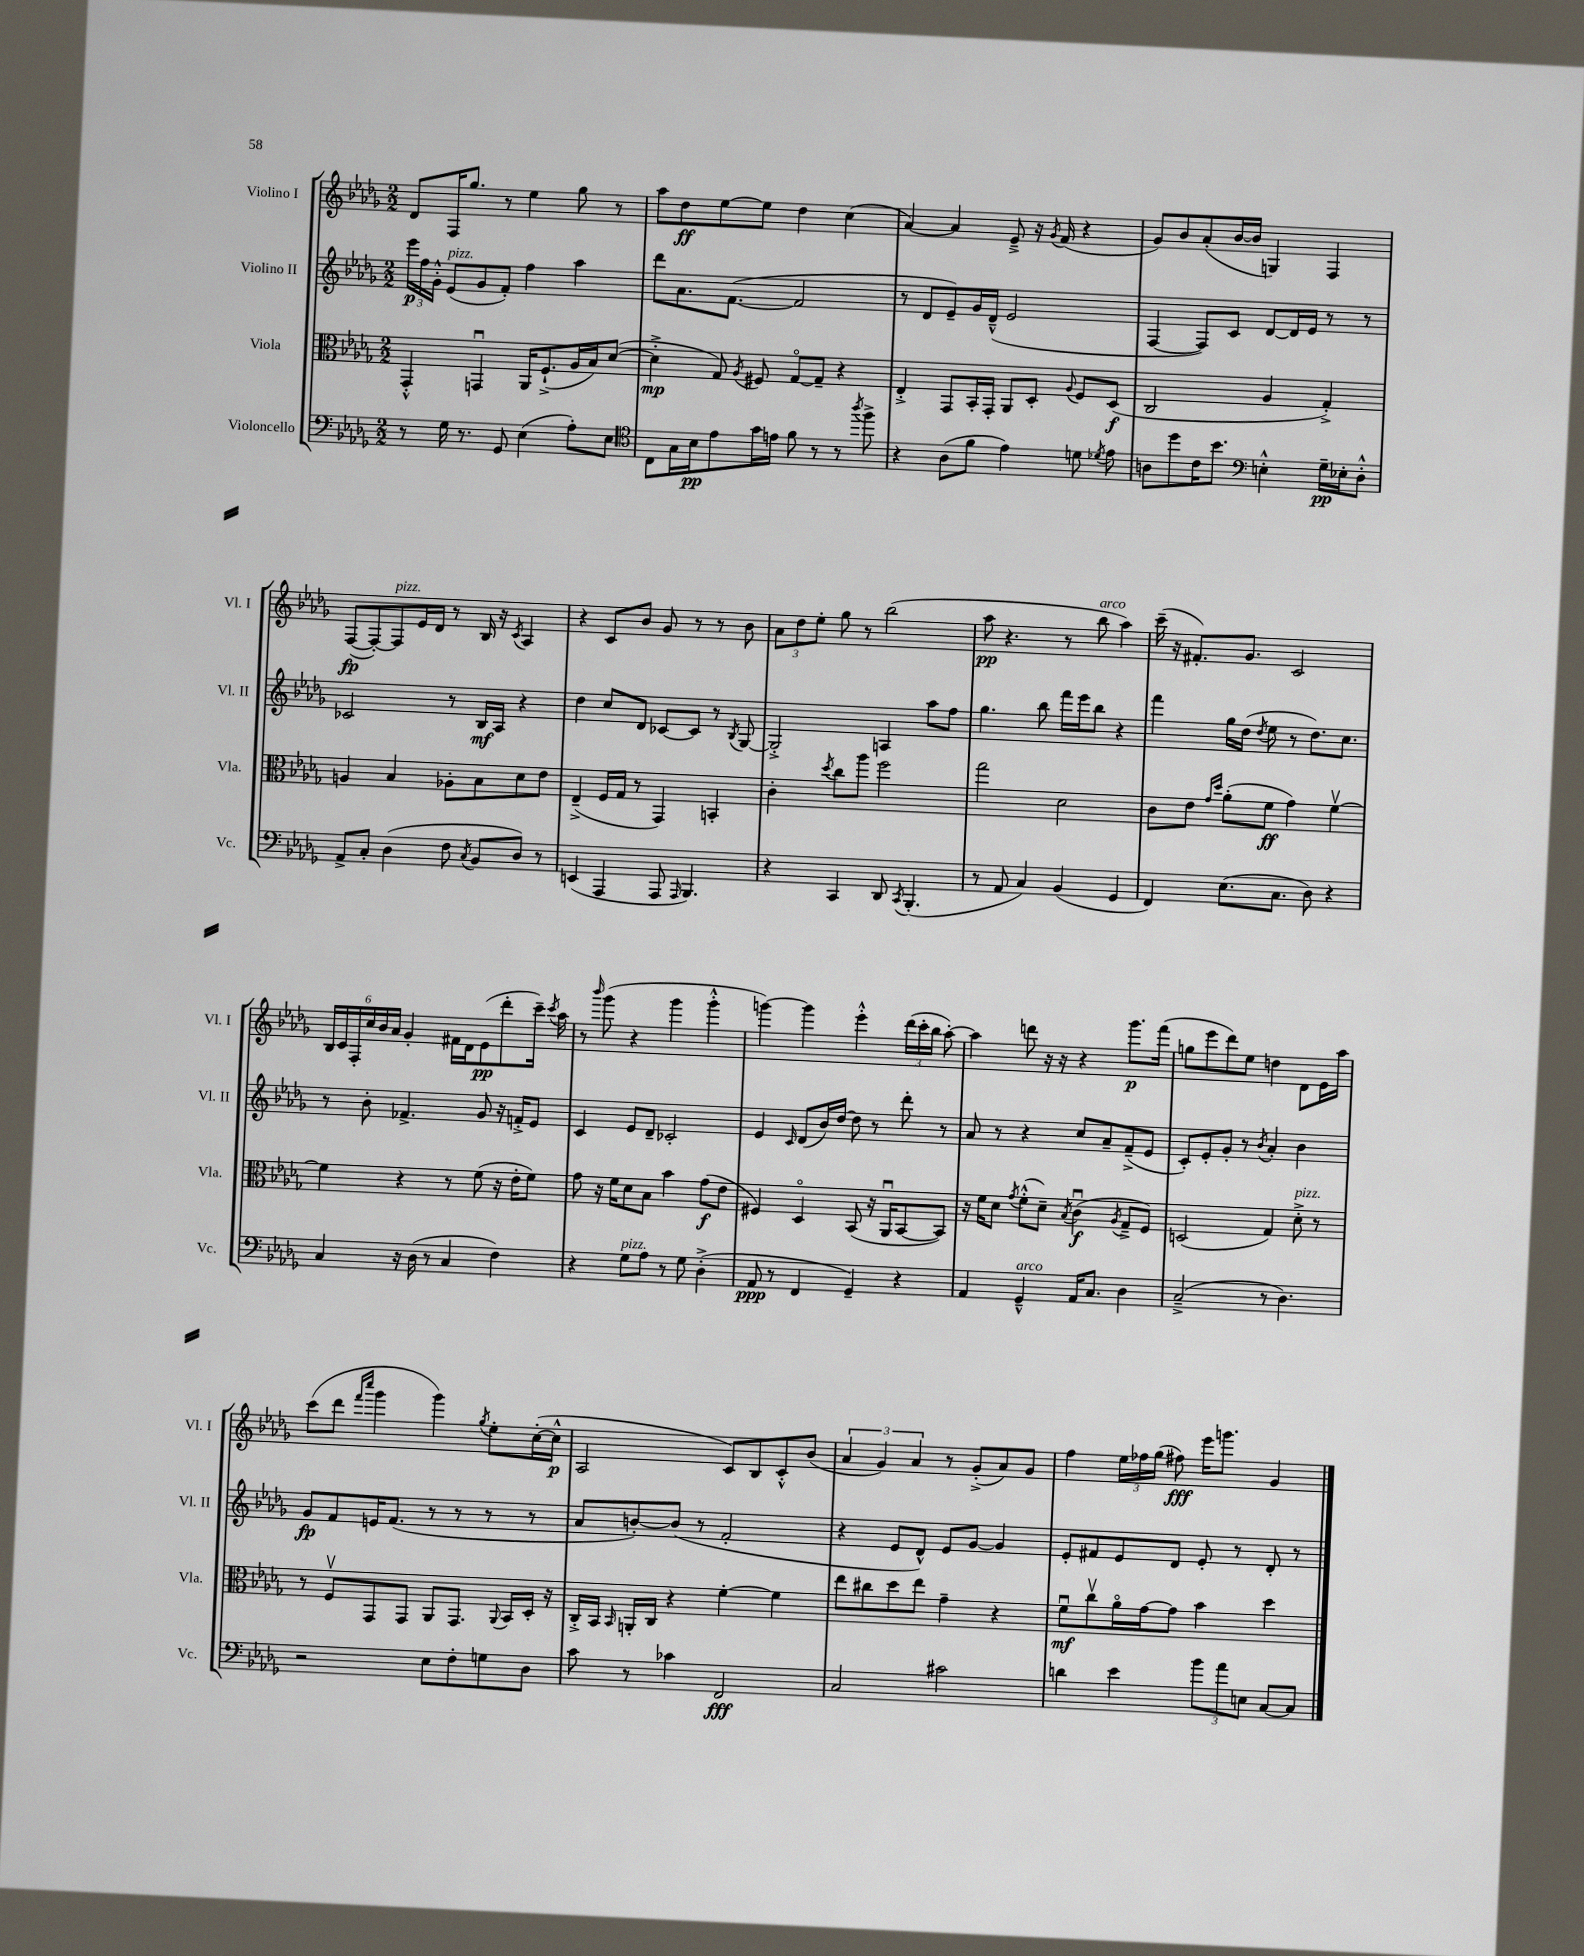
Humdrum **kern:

**kern	**dynam	**kern	**dynam	**kern	**dynam	**kern	**dynam
*part4	*part4	*part3	*part3	*part2	*part2	*part1	*part1
*staff4	*staff4	*staff3	*staff3	*staff2	*staff2	*staff1	*staff1
*I"Violoncello	*	*I"Viola	*	*I"Violino II	*	*I"Violino I	*
*I'Vc.	*	*I'Vla.	*	*I'Vl. II	*	*I'Vl. I	*
*clefF4	*	*clefC3	*	*clefG2	*	*clefG2	*
*k[b-e-a-d-g-]	*	*k[b-e-a-d-g-]	*	*k[b-e-a-d-g-]	*	*k[b-e-a-d-g-]	*
*M2/2	*	*M2/2	*	*M2/2	*	*M2/2	*
=14	=14	=14	=14	=14	=14	=14	=14
8r	.	4GG-'^^/	.	24eee-\LL	p	8d-/L	.
.	.	.	.	24ff\	.	.	.
.	.	.	.	24g-'^^\JJ	.	.	.
!	!	!	!	!LO:TX:a:i:t=pizz.	!	!	!
16G-\	.	.	.	(8e-/L	.	16F/K	.
8.r	.	.	.	.	.	8.gg-/J	.
.	.	4GGnu/	.	8g-/	.	.	.
8GG-/	.	.	.	8f'/J)	.	8r	.
(4E-\	.	16AA-/KL	.	4ff\	.	4ee-\	.
.	.	(8.F`^/	.	.	.	.	.
8A-'\L)	.	16A-/L	.	4aa-\	.	8gg-\	.
.	.	16B-/J)	.	.	.	.	.
8E-\J	.	([8d-/J	.	.	.	8r	.
=15	=15	=15	=15	=15	=15	=15	=15
*clefC4	*	*	*	*	*	*	*
8C\L	.	4d-'^\]	mp	8ddd-\L	.	8aa-\L	.
16G-\L	.	.	.	8.a-\	.	8dd-\	ff
16B-\J	pp	.	.	.	.	.	.
8e-\	.	8G-/)	.	.	.	[8ee-\	.
.	.	.	.	([8.f\J	.	.	.
.	.	8qA-/	.	.	.	.	.
16g-\L	.	8F#X/	.	.	.	8ee-\J]	.
16en\JJ	.	.	.	.	.	.	.
8f\	.	[8G-/L	.	2f/]	.	4dd-\	.
8r	.	8G-~/J]	.	.	.	.	.
8r	.	4r	.	.	.	(4cc\	.
8qaa-/	.	.	.	.	.	.	.
8ff^\	.	.	.	.	.	.	.
=16	=16	=16	=16	=16	=16	=16	=16
4r	.	4E-'^/	.	8r	.	[4a-/)	.
.	.	.	.	8d-/L	.	.	.
(8A-\L	.	8GG-/L	.	8e-~/)	.	4a-/]	.
8f\J	.	16BB-'/L	.	16g-/L	.	.	.
.	.	16GG-'/JJ	.	(16d-~^^/JJ	.	.	.
4e-\)	.	8AA-/L	.	2e-/	.	8e-~^/	.
.	.	8D-'/J	.	.	.	16r	.
.	.	.	.	.	.	8qg-/	.
.	.	.	.	.	.	(16f/	.
.	.	8qqA-/	.	.	.	.	.
8dn\	.	8F/L	.	.	.	4r	.
8qd-X/	.	.	.	.	.	.	.
8e-\	.	(8D-/J	f	.	.	.	.
=17	=17	=17	=17	=17	=17	=17	=17
8An\L	.	2C/	.	[4F/	.	8g-/L)	.
8dd-\	.	.	.	.	.	8b-/	.
16c\K	.	.	.	8F/L])	.	(8a-'/	.
8.b-\J	.	.	.	.	.	.	.
.	.	.	.	8c/J	.	[16b-/L	.
.	.	.	.	.	.	16b-/JJ]	.
*clefF4	*	*	*	*	*	*	*
4En'^^\	.	4A-/	.	[8d-/L	.	4Gn/)	.
.	.	.	.	16d-/L]	.	.	.
.	.	.	.	16e-/JJ	.	.	.
16G-~\LL	pp	4G-'^/)	.	8r	.	4F/	.
16E-X'\J	.	.	.	.	.	.	.
8D-'^^\J	.	.	.	8r	.	.	.
!!LO:LB:g=z
=18	=18	=18	=18	=18	=18	=18	=18
8AA-^/L	.	4An/	.	2c-X/	.	([8F/L	fp
8C'/J	.	.	.	.	.	8F'/_)	.
!	!	!	!	!	!	!LO:TX:a:i:t=pizz.	!
(4D-\	.	4B-/	.	.	.	8F/]	.
.	.	.	.	.	.	16e-/L	.
.	.	.	.	.	.	16d-/JJ	.
8F\	.	8A-X'\L	.	8r	.	8r	.
8qC/	.	.	.	.	.	.	.
8BB-/L	.	8B-\	.	16B-/LL	mf	16B-/	.
.	.	.	.	16A-/JJ	.	16r	.
.	.	.	.	.	.	8qc/	.
8D-/J)	.	8d-\	.	4r	.	4A-/	.
8r	.	8e-\J	.	.	.	.	.
=19	=19	=19	=19	=19	=19	=19	=19
(4EEn/	.	(4E-~^/	.	4dd-\	.	4r	.
4AAA-/	.	16F/LL	.	8cc/L	.	8c/L	.
.	.	16G-/JJ	.	.	.	.	.
.	.	8r	.	8d-/J	.	8b-/J	.
8AAA-/	.	4GG-/)	.	[8c-X/L	.	8g-/	.
16qqAAA-/	.	.	.	.	.	.	.
4.BBB-/)	.	.	.	8c-/J]	.	8r	.
.	.	4BBn'/	.	8r	.	8r	.
.	.	.	.	8qB-/	.	.	.
.	.	.	.	[8G-/	.	8b-\	.
=20	=20	=20	=20	=20	=20	=20	=20
4r	.	4c'\	.	2G-'^/]	.	12a-\L	.
.	.	.	.	.	.	12dd-\	.
.	.	.	.	.	.	12ee-'\J	.
.	.	8qdd-/	.	.	.	.	.
4CC/	.	8cc\L	.	.	.	8gg-\	.
.	.	8aa-\J	.	.	.	8r	.
8DD-/	.	2ff\	.	4An/	.	(2bb-\	.
8qCC/	.	.	.	.	.	.	.
(4.BBB-'/	.	.	.	.	.	.	.
.	.	.	.	8aa-\L	.	.	.
.	.	.	.	8ff\J	.	.	.
=21	=21	=21	=21	=21	=21	=21	=21
8r	.	2gg-\	.	4.gg-\	.	8aa-\	pp
8AA-/	.	.	.	.	.	4.r	.
4C/)	.	.	.	.	.	.	.
.	.	.	.	8bb-\	.	.	.
(4BB-/	.	2d-\	.	16fff\LL	.	8r	.
.	.	.	.	16eee-\J	.	.	.
!	!	!	!	!	!	!LO:TX:a:i:t=arco	!
.	.	.	.	8bb-\J	.	8bb-\	.
4GG-/	.	.	.	4r	.	4aa-\)	.
=22	=22	=22	=22	=22	=22	=22	=22
4FF/)	.	8c\L	.	4fff\	.	(16ccc~\	.
.	.	.	.	.	.	16r	.
.	.	8e-\J	.	.	.	8.f#X'/L)	.
.	.	16qqg-/LL	.	.	.	.	.
.	.	16qqdd-/JJ	.	.	.	.	.
(8.E-\L	.	(8a-'\L	.	16gg-\LL	.	.	.
.	.	.	.	(16dd-\JJ	.	8.g-/J	.
.	.	.	.	8qdd-/	.	.	.
.	.	8f\J	ff	8ee-\	.	.	.
8.C\J	.	.	.	.	.	.	.
.	.	4g-\)	.	8r	.	2c/	.
8D-\)	.	.	.	8.dd-\L)	.	.	.
4r	.	[4fv\	.	.	.	.	.
.	.	.	.	8.cc\J	.	.	.
!!LO:LB:g=z
=23	=23	=23	=23	=23	=23	=23	=23
4C/	.	4f\]	.	8r	.	24B-/LL	.
.	.	.	.	.	.	24c/	.
.	.	.	.	.	.	24F'/	.
.	.	.	.	8b-'\	.	24cc/	.
.	.	.	.	.	.	24b-/	.
.	.	.	.	.	.	24a-/JJ	.
16r	.	4r	.	4.f-X^/	.	4g-'/	.
(16D-\	.	.	.	.	.	.	.
8r	.	.	.	.	.	.	.
4C/	.	8r	.	.	.	16f#X\LL	.
.	.	.	.	.	.	16d-\J	.
.	.	(8f\	.	8g-/	.	(8e-\	pp
4F\)	.	16r	.	16r	.	8ddd-'\	.
.	.	16e-'\KL	.	16fn'^/KL	.	.	.
.	.	8f\J)	.	8e-/J	.	16ccc~\Jk)	.
.	.	.	.	.	.	8qccc/	.
.	.	.	.	.	.	16aa-\	.
=24	=24	=24	=24	=24	=24	=24	=24
4r	.	8g-\	.	4c/	.	8r	.
.	.	.	.	.	.	16qqbbb-/	.
.	.	16r	.	.	.	(8ggg-\	.
.	.	16f\KL	.	.	.	.	.
!LO:TX:a:i:t=pizz.	!	!	!	!	!	!	!
8G-\L	.	8d-\	.	8e-/L	.	4r	.
8A-\J	.	8B-\J	.	8d-~/J	.	.	.
8r	.	4b-\	.	2c-X'/	.	4ggg-\	.
8G-\	.	.	.	.	.	.	.
(4D-'^\	.	(8g-\L	f	.	.	4ggg-'^^\	.
.	.	8e-\J	.	.	.	.	.
=25	=25	=25	=25	=25	=25	=25	=25
8AA-/	ppp	4F#X/)	.	4e-/	.	[4gggn\)	.
8r	.	.	.	.	.	.	.
.	.	.	.	16qqc/	.	.	.
4FF/	.	4D-/	.	(8d-/L	.	4ggg\]	.
.	.	.	.	16b-/L)	.	.	.
.	.	.	.	[16dd-/JJ	.	.	.
4GG-~/)	.	(8BB-/	.	8dd-\]	.	4eee-'^^\	.
.	.	16r	.	8r	.	.	.
.	.	16AA-u/KL	.	.	.	.	.
4r	.	[8BB-/	.	8ddd-'\	.	(24ddd-\LL	.
.	.	.	.	.	.	24ccc'\	.
.	.	.	.	.	.	24bb-\JJ	.
.	.	8BB-/J])	.	8r	.	[8aa-'\)	.
=26	=26	=26	=26	=26	=26	=26	=26
4AA-/	.	16r	.	8a-/	.	4aa-\]	.
.	.	16f\KL	.	.	.	.	.
.	.	8d-\J	.	8r	.	.	.
.	.	8qg-/	.	.	.	.	.
!LO:TX:a:i:t=arco	!	!	!	!	!	!	!
4GG-~^^/	.	(8f'^^\L	.	4r	.	8dddn\	.
.	.	8d-~\J)	.	.	.	16r	.
.	.	.	.	.	.	16r	.
.	.	8qB-/	.	.	.	.	.
16AA-/KL	.	(4cu\	f	8cc/L	.	4r	.
8.C/J	.	.	.	.	.	.	.
.	.	.	.	8a-~/	.	.	.
.	.	8qA-/	.	.	.	.	.
4D-\	.	8G-~^/L	.	(8f~^/	.	8.ggg-\L	p
.	.	8F/J)	.	8e-/J	.	.	.
.	.	.	.	.	.	(16fff\Jk	.
=27	=27	=27	=27	=27	=27	=27	=27
(2C~^/	.	(2Dn/	.	8c'/L)	.	8ggn\L	.
.	.	.	.	8e-'/	.	8eee-\	.
.	.	.	.	8g-'/J	.	8ddd-\)	.
.	.	.	.	8r	.	8ee-\J	.
.	.	.	.	8qb-/	.	.	.
8r	.	4G-/)	.	4a-'/	.	4ddn\	.
4.D-\)	.	.	.	.	.	.	.
!	!	!LO:TX:a:i:t=pizz.	!	!	!	!	!
.	.	8d-'^\	.	4b-\	.	8d-\L	.
.	.	8r	.	.	.	16e-\L	.
.	.	.	.	.	.	16aa-\JJ	.
!!LO:LB:g=z
=28	=28	=28	=28	=28	=28	=28	=28
2r	.	8r	.	8g-/L	fp	(8ccc\L	.
.	.	8Fv/L	.	8f/	.	8ddd-\J	.
.	.	.	.	.	.	16qqfff/LL	.
.	.	.	.	.	.	16qqcccc/JJ	.
.	.	8GG-/	.	16en/K	.	4ggg-\	.
.	.	.	.	(8.f/J	.	.	.
.	.	8GG-/J	.	.	.	.	.
8E-\L	.	8AA-/L	.	8r	.	4ggg-\)	.
8F'\	.	8.GG-/J	.	8r	.	.	.
.	.	.	.	.	.	8qgg-/	.
8Gn\	.	.	.	8r	.	8ee-'\L	.
.	.	8qqAA-/	.	.	.	.	.
.	.	16BB-/LL	.	.	.	.	.
8D-\J	.	16D-'/JJ	.	8r	.	([16cc'\L	.
.	.	16r	.	.	.	16cc^^\JJ]	p
=29	=29	=29	=29	=29	=29	=29	=29
8c\	.	16C'^/LL	.	8a-/L	.	2A-/	.
.	.	16BB-/JJ	.	.	.	.	.
.	.	16qqBB-/	.	.	.	.	.
8r	.	16AAn'/LL	.	[8bn'/)	.	.	.
.	.	16C/JJ	.	.	.	.	.
4c-X\	.	4r	.	(8b/J]	.	.	.
.	.	.	.	8r	.	.	.
2FF/	fff	[4f'\	.	2f'/	.	8c/L)	.
.	.	.	.	.	.	8B-/	.
.	.	4f\]	.	.	.	8c'^^/	.
.	.	.	.	.	.	(8b-/J	.
=30	=30	=30	=30	=30	=30	=30	=30
2C/	.	8ee-\L	.	4r	.	6a-/	.
.	.	8cc#X\	.	.	.	.	.
.	.	.	.	.	.	6g-/)	.
.	.	8dd-\	.	8e-/L	.	.	.
.	.	.	.	.	.	6a-/	.
.	.	8ee-\J	.	8d-^^/J)	.	.	.
2c#X\	.	4g-~\	.	8e-/L	.	8r	.
.	.	.	.	[8g-/J	.	(8g-'^/L	.
.	.	4r	.	4g-/]	.	8a-/)	.
.	.	.	.	.	.	8g-/J	.
=31	=31	=31	=31	=31	=31	=31	=31
4dn\	.	8fu\L	mf	8e-'/L	.	4ff\	.
.	.	8ccv\	.	8f#X/	.	.	.
4e-\	.	16a-\L	.	8e-/	.	24ee-\LL	.
.	.	.	.	.	.	24ff-X\	.
.	.	[16g-\J	.	.	.	.	.
.	.	.	.	.	.	(24gg-\JJ	.
.	.	8g-\J]	.	8d-/J	.	8ff#X\)	fff
12b-\L	.	4b-\	.	8e-'/	.	16eee-\KL	.
.	.	.	.	.	.	8.gggn\J	.
12a-\	.	.	.	.	.	.	.
.	.	.	.	8r	.	.	.
12En\J	.	.	.	.	.	.	.
[8C/L	.	4dd-\	.	8d-'/	.	4g-/	.
8C/J]	.	.	.	8r	.	.	.
==	==	==	==	==	==	==	==
*-	*-	*-	*-	*-	*-	*-	*-
